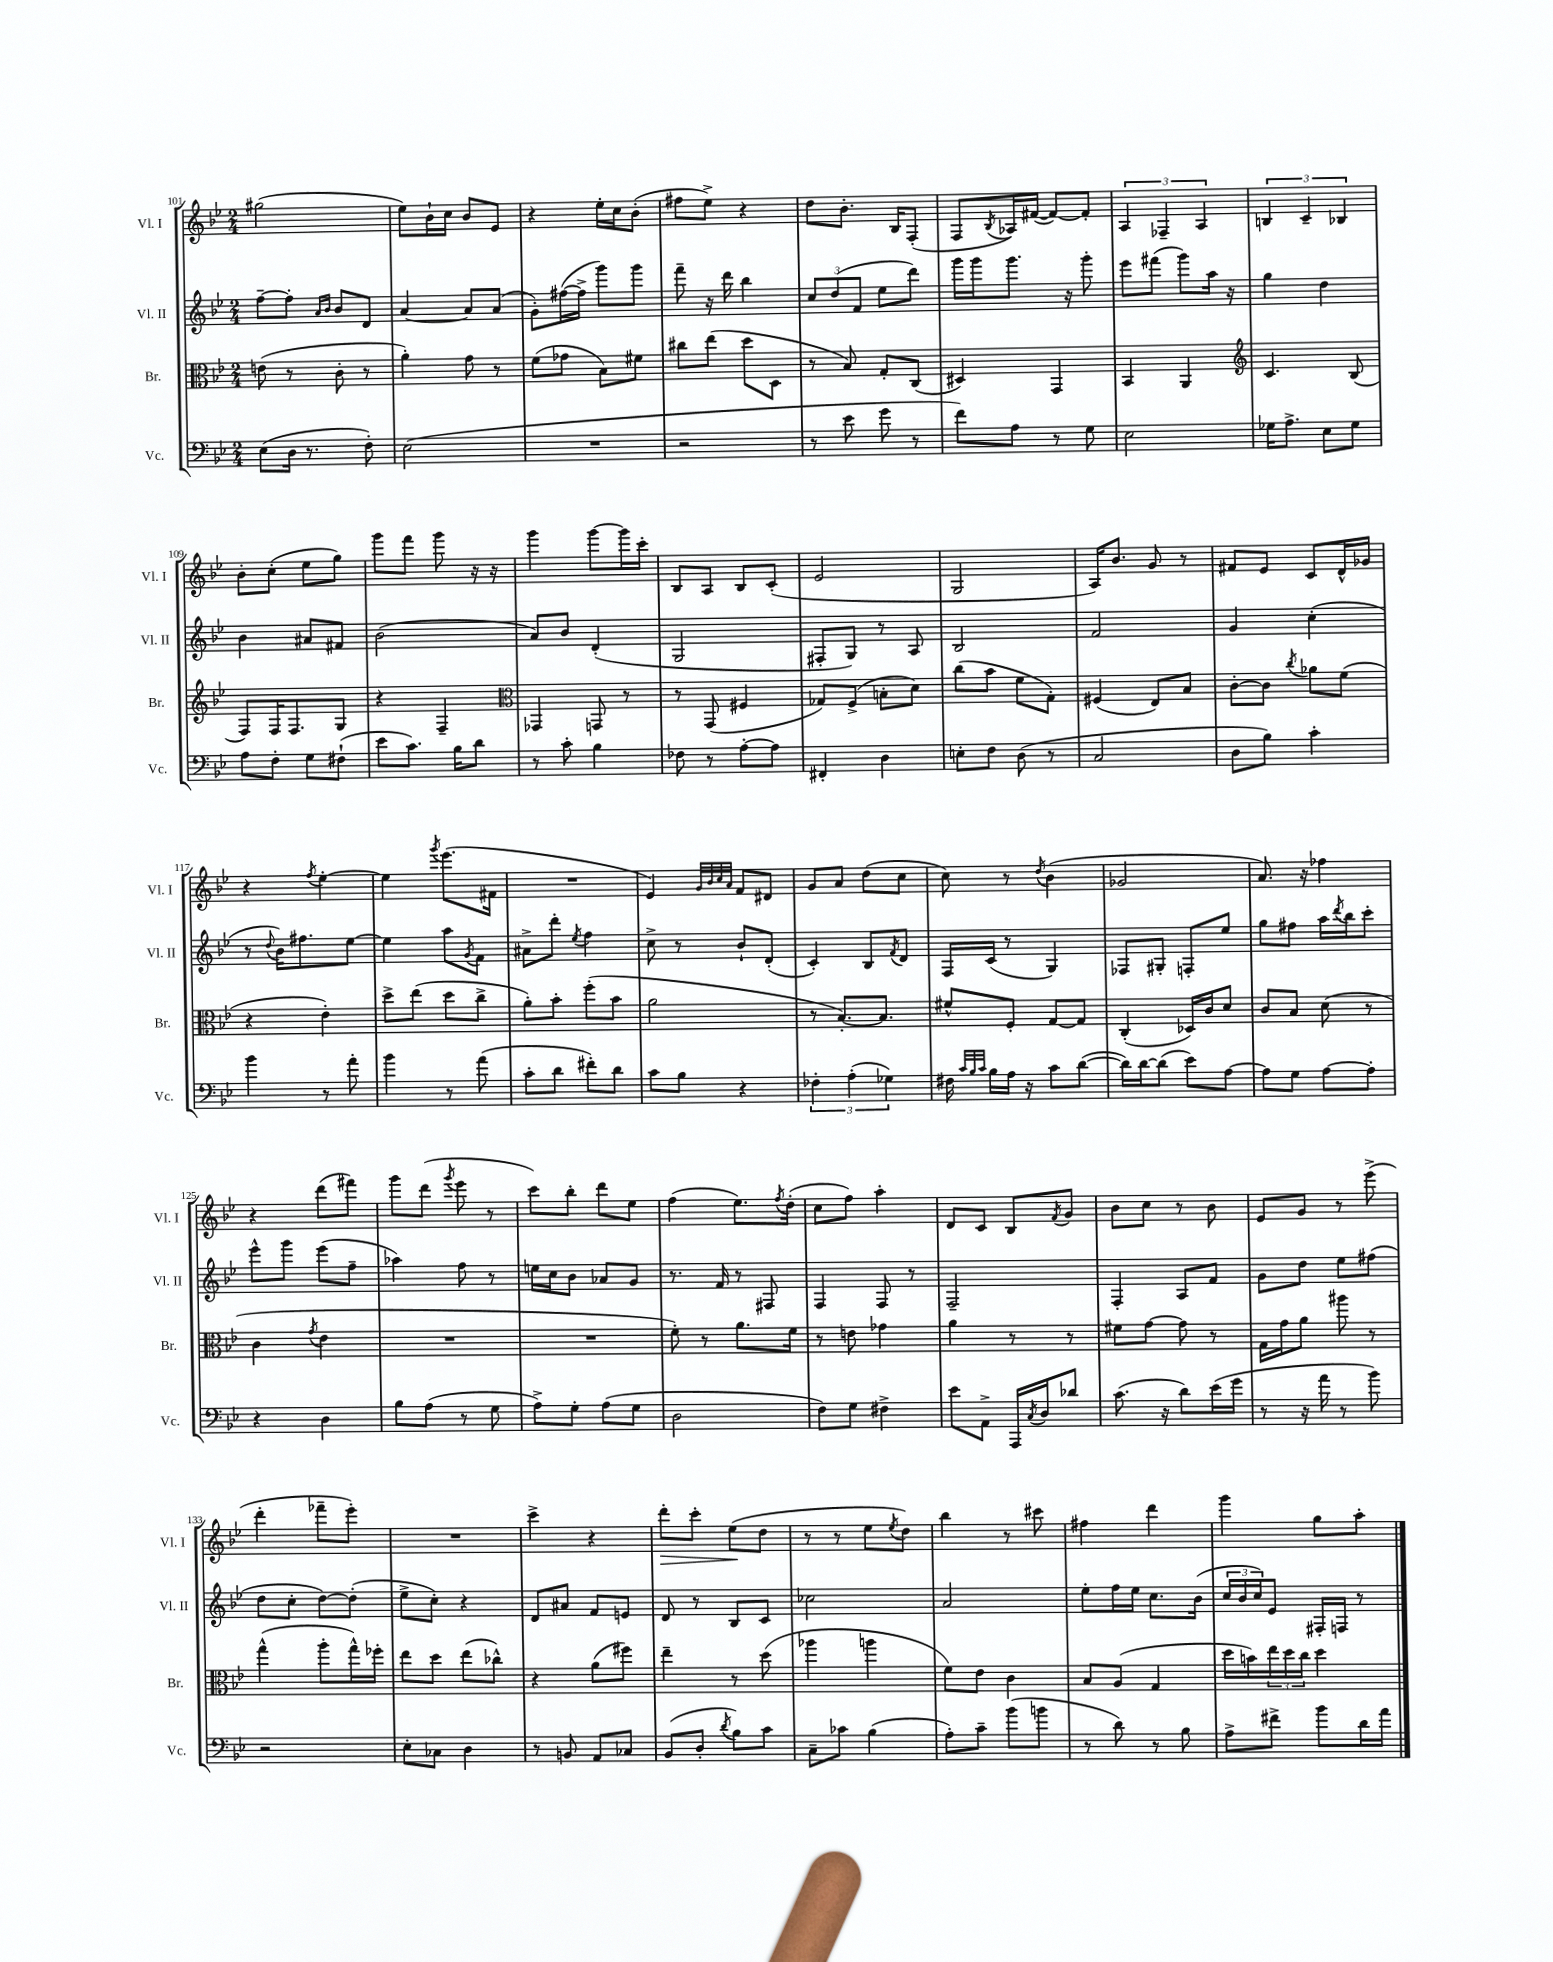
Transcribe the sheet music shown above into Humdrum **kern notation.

**kern	**kern	**kern	**kern
*staff4	*staff3	*staff2	*staff1
*clefF4	*clefC3	*clefG2	*clefG2
*k[b-e-]	*k[b-e-]	*k[b-e-]	*k[b-e-]
*M2/4	*M2/4	*M2/4	*M2/4
(8E-\L	(8e\	[8ff~\L	(2gg#\
16D\Jk	8r	8ff'\]J	.
8.r	.	.	.
.	.	16qqa/LL	.
.	.	16qqb-/JJ	.
.	8c'\	8b-/L	.
8F'\)	8r	8d/J	.
=	=	=	=
(2E-\	4a'\)	[4a/	8ee-\L)
.	.	.	16b-`\L
.	.	.	16cc\JJ
.	8g\	8a/]L	8b-/L
.	8r	(8a/J	8e-/J
=	=	=	=
2r	(8f\L	8g'\L)	4r
.	8g-\J	([16ff#\L	.
.	.	16ff#^\]JJ	.
.	8B-\L)	8ggg\L)	16ee-'\LL
.	.	.	16cc\J
.	8f#\J	8ggg\J	(8b-'\J
=	=	=	=
2r	8cc#\L	8fff~\	8ff#\L
.	(8ee-\J	16r	8ee-^\J)
.	.	16ddd\	.
.	8dd\L	4bb-\	4r
.	8D\J	.	.
=	=	=	=
8r	8r	12cc/L	8dd\L
.	.	(12dd/	.
8e-\	8B-/)	.	8.b-'\J
.	.	12f/J	.
8g\	8G'/L	8ee-\L	.
.	.	.	16B-/LK
8r	(8C/J	8ddd\J)	(8F'/J
=	=	=	=
8f\L)	4D#/)	16ggg\LL	8F/L
.	.	16ggg\J	.
.	.	.	8qB-/
8A\J	.	8.ggg\J	16A-/L)
.	.	.	([16f#/JJ
8r	4GG/	.	8f#/_L)
.	.	16r	.
8G\	.	8ggg'\	8f#'/]J
=	=	=	=
2E-\	4BB-/	8eee-\L	6A/
.	.	(8fff#\J	.
.	.	.	6F-~/
.	4AA/	8ggg\L)	.
.	.	.	6A/
.	.	16aa\Jk	.
.	.	16r	.
=	=	=	=
*	*clefG2	*	*
16G-\LK	4.c/	4gg\	6B/
8.A^\J	.	.	.
.	.	.	6c~/
8E-\L	.	4dd\	.
.	.	.	6B-/
8G-\J	(8B-/	.	.
=	=	=	=
8A\L	8F/L)	4b-\	8b-'\L
8F'\J	16F/K	.	(8cc'\J
.	8.F/	.	.
8G\L	.	8a#/L	8ee-\L
(8F#`\J	8G/J	8f#/J	8gg\J)
=	=	=	=
8e-\L	4r	(2b-\	8ggg\L
8.c\J)	.	.	8fff\J
.	4F~/	.	8ggg\
16B-\LK	.	.	.
8d\J	.	.	16r
.	.	.	16r
=	=	=	=
*	*clefC3	*	*
8r	4GG-/	8a/L)	4ggg\
8c'\	.	8b-/J	.
4B-\	8GG/	(4d'/	[8ggg\L
.	8r	.	16ggg\]L
.	.	.	16ccc'\JJ
=	=	=	=
8F-\	8r	2G/	8B-/L
8r	(8GG/	.	8A/J
[8A'\L	4F#/	.	8B-/L
8A\]J	.	.	(8c'/J
=	=	=	=
4FF#'/	8G-/L)	8F#'/L	2e-/
.	(8F^/J	8G/J)	.
4D\	8B'\L	8r	.
.	8d\J)	8A/	.
=	=	=	=
8E'\L	(8cc\L	2B-/	2G/
8F\J	8b-\J	.	.
(8D\	8f\L	.	.
8r	8G'\J)	.	.
=	=	=	=
2C/	(4F#/	2f/	16A/LK)
.	.	.	8.b-/J
.	8E-/L)	.	8g/
.	8B-/J	.	8r
=	=	=	=
8D\L	[8c'\L	4g/	8f#/L
8B-\J)	8c\]J	.	8e-/J
.	8qcc/	.	.
4c'\	8a-\L	(4cc'\	8c/L
.	(8f\J	.	16d^^/L
.	.	.	16g-/JJ
=	=	=	=
4b-\	4r	8r	4r
.	.	8qqdd/	.
.	.	16b-\LK)	.
.	.	8.ff#\	.
.	.	.	8qff/
8r	4e-'\)	.	[4ee-'\
8a'\	.	[8ee-\J	.
=	=	=	=
4b-\	8dd^\L	4ee-\]	4ee-\]
.	(8ee-\J	.	.
.	.	.	8qggg/
8r	8dd\L	8aa\L	(8.eee-\L
.	.	8qg/	.
(8a\	8cc^\J	8f\J	.
.	.	.	16f#\Jk
=	=	=	=
8c'\L	8a'\L)	8a#^\L	2r
8d\J	8b-'\J	8ddd'\J	.
.	.	8qee-/	.
8f#'\L)	(8ff'\L	4ff\	.
8d\J	8b-\J	.	.
=	=	=	=
8c\L	2a\	8cc^\	4e-/)
8B-\J	.	8r	.
.	.	.	32qqg/LLL
.	.	.	32qqb-/
.	.	.	32qqcc/
.	.	.	32qqa/JJJ
4r	.	8b-`/L	8f/L
.	.	(8d'/J	8d#/J
=	=	=	=
6F-'\	8r	4c'/)	8g/L
.	[8.B-'/L)	.	8a/J
(6A'\	.	.	.
.	.	8B-/L	(8dd\L
.	8.B-/]J	.	.
6G-\)	.	.	.
.	.	8qf/	.
.	.	8d/J	8cc\J
=	=	=	=
16F#\	8f#^^/L	16F/LL	8cc\)
32qqc/LLL	.	.	.
32qqB-/	.	.	.
32qqc/JJJ	.	.	.
16B-\LL	.	(16c/JJ	.
16A\JJ	8F'/J	8r	8r
16r	.	.	.
.	.	.	8qdd/
8c\L	[8G/L	4G/)	(4b-\
([8d\J	8G/]J	.	.
=	=	=	=
16d\]LL)	(4C'/	8F-/L	2g-/
[16d\J	.	.	.
(8d\]J	.	8G#'/J	.
8e-\L)	16D-/LL)	8F'/L	.
.	16c/J	.	.
[8A\J	8d/J	8ee-/J	.
=	=	=	=
8A\]L	8c/L	8gg\L	8.a/)
8G\J	8B-/J	8ff#\J	.
.	.	.	16r
[8A\L	(8d\	16aa\LL	4ff-\
.	.	8qddd/	.
.	.	16bb-\J	.
8A'\]J	8r	8ccc'\J	.
=	=	=	=
4r	4c\	8eee-^^\L	4r
.	.	8ggg\J	.
.	8qg/	.	.
4D\	4e-\	(8eee-\L	(8ddd\L
.	.	8ff~\J	8fff#\J)
=	=	=	=
8B-\L	2r	4aa-\)	8ggg\L
(8A\J	.	.	(8ddd\J
.	.	.	8qggg/
8r	.	8ff\	8eee-\
8G\	.	8r	8r
=	=	=	=
8A^\L)	2r	16ee\LL	8ccc\L)
.	.	16cc\J	.
8G'\J	.	8b-\J	8bb-'\J
(8A\L	.	8a-/L	8ddd\L
8G\J	.	8g/J	8ee-\J
=	=	=	=
2D\	8f'\)	8.r	(4ff\
.	8r	.	.
.	.	16f/	.
.	8.a\L	8r	8.ee-\L)
.	.	8F#/	.
.	.	.	8qff/
.	16f\Jk	.	(16dd'\Jk
=	=	=	=
8F\L)	8r	4F/	8cc\L
8G\J	8e\	.	8ff\J)
4F#^\	4g-\	8F/	4aa'\
.	.	8r	.
=	=	=	=
8e-\L	4a\	2F~/	8d/L
8AA^\J	.	.	8c/J
16AAA/LL	8r	.	8B-/L
8qC/	.	.	.
16D/J	.	.	.
.	.	.	8qf/
8d-/J	8r	.	8g/J
=	=	=	=
(8.c\	8f#\L	4F'/	8b-\L
.	[8g\J	.	8cc\J
16r	.	.	.
8d\L)	8g\]	8A/L	8r
(16e-\L	8r	8f/J	8b-\
16g\JJ	.	.	.
=	=	=	=
8r	16G\LL	8g\L	8e-/L
.	16g\J	.	.
16r	8a\J	8dd\J	8g/J
16a\	.	.	.
8r	8aa#\	8ee-\L	8r
8b-\)	8r	(8ff#\J	(8eee-^\
=	=	=	=
2r	(4gg^^\	8dd\L	4ddd'\
.	.	8cc'\J	.
.	8aa'\L	[8dd\L)	8fff-~\L
.	16gg^^\L)	(8dd'\]J	8eee-'\J)
.	16ff-'\JJ	.	.
=	=	=	=
8E-'\L	8ee-\L	8ee-^\L	2r
8C-\J	8dd\J	8cc'\J)	.
4D\	(8ee-\L	4r	.
.	8cc-^^\J)	.	.
=	=	=	=
8r	4r	8d/L	4ccc^\
8BB/	.	8a#/J	.
8AA/L	(8a\L	8f/L	4r
8C-/J	8ff#\J)	8e/J	.
=	=	=	=
(8BB-/L	4ee-~\	8d/	8ddd'\L
8D'/J	.	8r	8ccc'\J
8qd/	.	.	.
8B-\L)	8r	8B-/L	(8ee-\L
8c\J	(8dd\	8c/J	8dd\J
=	=	=	=
8C~\L	4aa-\	2cc-\	8r
8c-\J	.	.	8r
(4B-\	4aa\	.	8ee-\L
.	.	.	8qee-/
.	.	.	8dd\J)
=	=	=	=
8A'\L)	8f\L)	2a/	4bb-\
8c~\J	8e-\J	.	.
(8b-\L	4c\	.	8r
8b\J	.	.	8ccc#\
=	=	=	=
8r	8B-/L	8ee-'\L	4ff#\
8d\)	(8A/J	16ff\L	.
.	.	16ee-\JJ	.
8r	4G/	8.cc\L	4ddd\
8B-\	.	.	.
.	.	(16b-\Jk	.
=	=	=	=
8A^\L	16dd\LL	24cc/LL	4ggg\
.	.	24b-/	.
.	16b\)	.	.
.	.	24cc/J)	.
8f#^\J	24ee-\	8e-/J	.
.	24dd\	.	.
.	24cc\JJ	.	.
8b-\L	4dd\	16F#'/LL	8gg\L
.	.	16F/JJ	.
16d\L	.	8r	8aa'\J
16a\JJ	.	.	.
==	==	==	==
*-	*-	*-	*-
